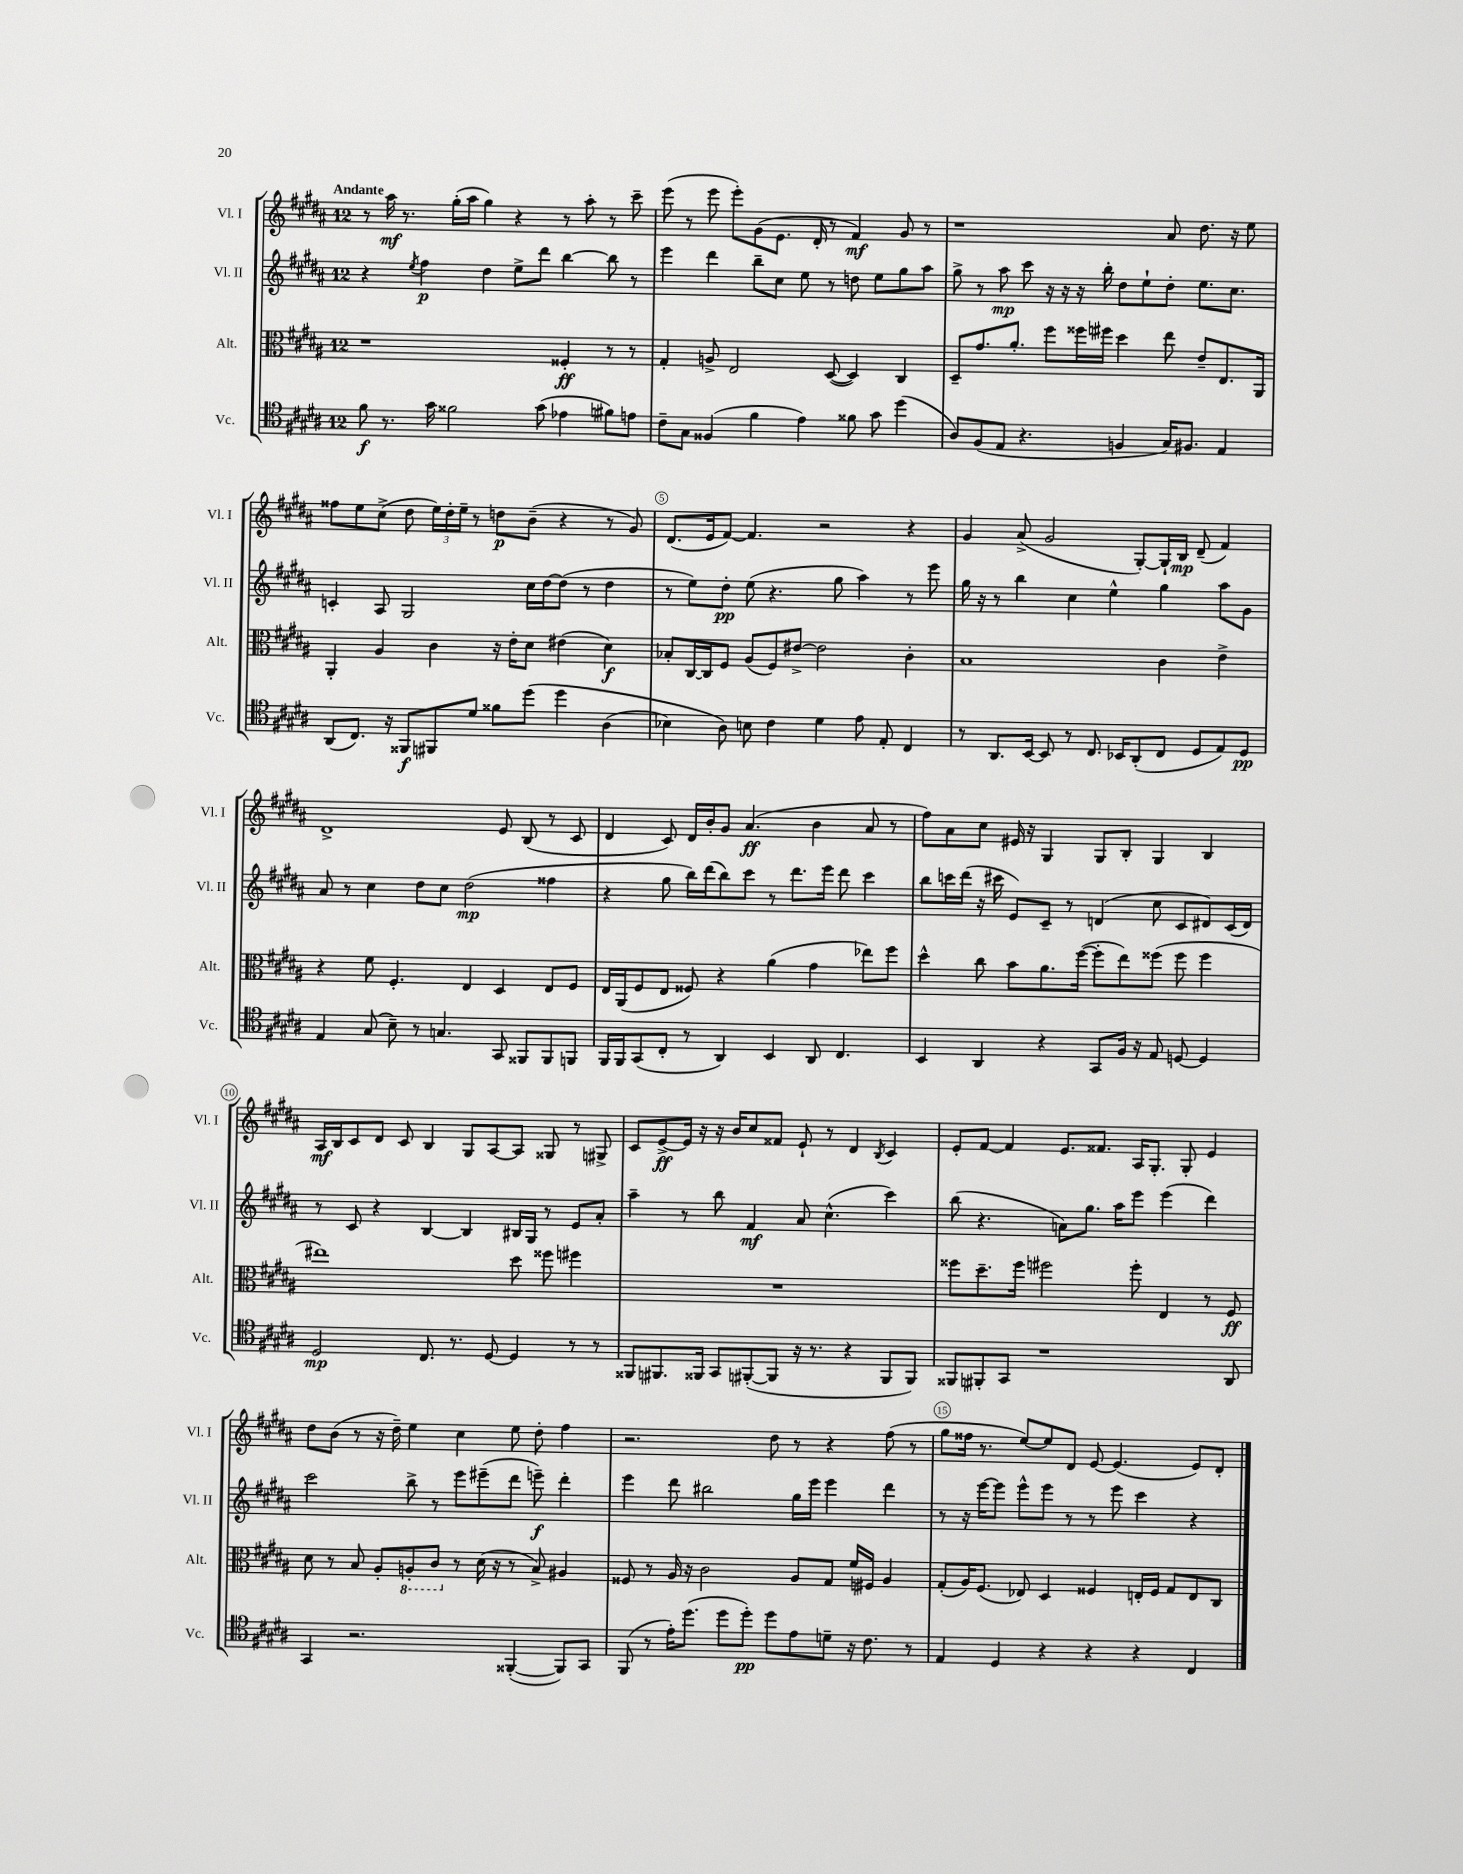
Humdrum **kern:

**kern	**kern	**kern	**kern
*staff4	*staff3	*staff2	*staff1
*clefC4	*clefC3	*clefG2	*clefG2
*k[f#c#g#d#a#]	*k[f#c#g#d#a#]	*k[f#c#g#d#a#]	*k[f#c#g#d#a#]
*M12/8	*M12/8	*M12/8	*M12/8
8f#	1r	4r	8r
8.r	.	.	16aa#
.	.	.	8.r
.	.	8qee	.
.	.	4ff#	.
16g#	.	.	.
2f##	.	.	(16gg#'
.	.	.	16aa#
.	.	4dd#	4gg#)
.	.	8ee^	4r
(8g#	.	8ddd#	.
4e-	4F##'	[4bb	8r
.	.	.	8aa#'
8f#)	8r	8bb]	8r
8e	8r	8r	8ccc#~
=	=	=	=
8c#~	4G#'	4eee	(8eee
8G#	.	.	8r
(4F##	8A^	4ddd#	8eee
.	2E	.	8eee')
4f#	.	8bb~	(8g#
.	.	8cc#	8.e
4e)	.	8ee	.
.	.	.	16d#'
.	([8D#	8r	8r
8f##	4D#])	8dd	4f#)
8g#	.	8ee	.
(4dd#	4C#	8gg#	8g#
.	.	8aa#	8r
=	=	=	=
8A#)	8D#~	8gg#^	1r
(8F#	8.g#	8r	.
8E	.	8aa#	.
.	8.a#'	.	.
4.r	.	8ccc#	.
.	8ff#	16r	.
.	.	16r	.
.	16ff##	16r	.
.	16ff#	16bb'	.
4F	4dd#	8dd#	.
.	.	8ee`	.
16G#)	8ee	8dd#'	8a#
8.F#	.	.	.
.	8e~	8.ee	8.dd#
4E	8.E	.	.
.	.	8.cc#	16r
.	.	.	8ee
.	16AA#	.	.
=	=	=	=
(8AA#	4AA#'	4c'	8ff##
8.C#)	.	.	8ee
.	4A#	8A#	(8cc#^
16r	.	.	.
8FF##	.	2G#	8dd#
8FF#	4c#	.	24ee)
.	.	.	24dd#'
.	.	.	24ee~
8d#	.	.	8r
8f##	16r	.	8dd
.	16e'	.	.
&(8dd#	8d#	16cc#	(8b~
.	.	[16dd#	.
4dd#	(4e#	(8dd#]	4r
.	.	8r	.
(4A#	4d#)	4dd#	8r
.	.	.	8g#)
=	=	=	=
4B-)	8B-'	8r	(8.d#
.	[16C#	8ee)	.
.	16C#]	.	16e
8A#&)	8F#	8dd#'	[8f#)
8B	(8A#	(8ee	4.f#]
4c#	8F#)	4.r	.
.	[8e#^	.	.
4d#	2e#]	.	2r
.	.	8gg#	.
8e	.	4aa#)	.
8E'	.	.	.
4C#	4c#'	8r	4r
.	.	8eee	.
=	=	=	=
8r	1B	16gg#	4g#
.	.	16r	.
8.AA#	.	8r	.
.	.	4bb	(8a#^
[16BB	.	.	.
8BB]	.	.	2g#
8r	.	4cc#	.
8.C#	.	.	.
.	.	4ee^^	.
16BB-	.	.	.
(8AA#'	.	.	[8G#')
8C#	4c#	4gg#	16G#`]
.	.	.	16B
8D#	.	.	(8d#~
8E)	4e^	8aa#	4f#)
8D#	.	8g#	.
=	=	=	=
4E	4r	8a#	1d#^
.	.	8r	.
(8G#	8f#	4cc#	.
8B~)	4.F#'	.	.
8r	.	8dd#	.
4.G	.	8cc#	.
.	4E	(2dd#	.
8GG#	4D#	.	8e
8FF##	.	.	(8B
8FF##	8E	4ff##	8r
8FF	8F#	.	8c#
=	=	=	=
16FF#	16E	4r	4d#
16FF#	(16AA#	.	.
(8GG#	8F#	.	.
8C#'	8E	8gg#	8c#)
8r	8F##)	16bb)	16d#
.	.	(16ddd#	16b'
4AA#)	4r	8bb)	8g#
.	.	8ccc#	(4.a#
4BB	(4a#	8r	.
.	.	8.ddd#	.
8AA#	4g#	.	4b
.	.	16eee	.
4.C#	.	8ddd#	.
.	8ee-)	4ccc#	8a#
.	8ff#	.	8r
=	=	=	=
4BB	4dd#^^	8bb	8ff#)
.	.	16ccc	8a#
.	.	(16ddd#	.
4AA#	8cc#	16r	8cc#
.	.	16ccc#	.
.	8b	8e)	16e#
.	.	.	16r
4r	8.a#	8c#~	4G#
.	.	8r	.
.	([16ff#	.	.
8GG#	8ff#']	(4d	8G#
16F#	8ee)	.	8B'
16r	.	.	.
8E	(8ff##	8cc#	4G#
[8D	8ff##	8c#	.
4D]	4ff##	8d#)	4B
.	.	(16c#	.
.	.	16d#)	.
=	=	=	=
2D#	1ee#)	8r	16A#
.	.	.	16B
.	.	8c#	8c#
.	.	4r	8d#
.	.	.	8c#
8.C#	.	[4B	4B
8.r	.	.	.
.	.	4B]	8G#
[8D#	.	.	[8A#
4D#]	8dd#	16B#	8A#]
.	.	16G#	.
.	8ff##	8r	8G##
8r	4ff#	8e	8r
8r	.	8a#'	8G#^
=	=	=	=
8FF##	1.r	4aa#~	8c#
8.FF#	.	.	[8e^
.	.	8r	16e]
16FF##	.	.	16r
8GG#	.	8bb	16r
.	.	.	16b
([8FF#'	.	4f#	8cc#
8FF#]	.	.	8f##
16r	.	8a#	8e`
8.r	.	.	.
.	.	(4.cc#^^	8r
4r	.	.	4d#
.	.	.	8qB
8FF#	.	4ccc#)	4c#
8FF#)	.	.	.
=	=	=	=
8FF##	8ff##	(8bb	8e'
8FF#'	8.dd#~	4.r	[8f#
8GG#	.	.	4f#]
.	16ff##	.	.
1r	2ff#	.	.
.	.	8a)	8.e
.	.	8.gg#	.
.	.	.	8.f##
.	.	16aa#	.
.	8ff#'	8eee	16A#
.	.	.	8.G#'
.	4E	(4eee	.
.	.	.	8G#'
.	8r	4ddd#)	4e
8AA#	8F#	.	.
=	=	=	=
4GG#	8d#	2ccc#	8dd#
.	8r	.	(8b
2.r	8B	.	8r
.	8A#'	.	16r
.	.	.	16dd#~)
.	8AA'	8bb^	4ee
.	8C#	8r	.
.	8r	8eee	4cc#
.	(16d#	(8eee#~	.
.	16r	.	.
([4FF##'	8r	8ddd#	8ee
.	8B^)	8eee~)	8dd#'
8FF##])	4A#	4ddd#'	4ff#
8GG#	.	.	.
=	=	=	=
(8FF#	8F##	4eee	2.r
8r	8r	.	.
16e')	16A#	8ddd#	.
(8.dd#	16r	.	.
.	2c#	2bb#	.
8dd#	.	.	.
8dd#')	.	.	.
8dd#	.	.	8dd#
8e	8A#	16gg#	8r
.	.	16eee	.
8d~	8G#	4eee	4r
16r	16f#	.	.
8.c#	16F#	.	.
.	4A#	4ddd#	(8ff#
8r	.	.	8r
=	=	=	=
4E	(8G#'	8r	8gg#
.	16A#)	16r	16ff##
.	(8.F#	[16eee	8.r
4D#	.	8eee]	.
.	8E-)	8eee^^	[8ee)
4r	4D#	8eee	8ee]
.	.	8r	8d#
4r	4F##	8r	[8e
.	.	8eee	(4.e]
4r	16E'	4ccc#	.
.	16F##	.	.
.	8G#	.	.
4C#	8E	4r	8e)
.	8C#	.	8d#'
==	==	==	==
*-	*-	*-	*-
